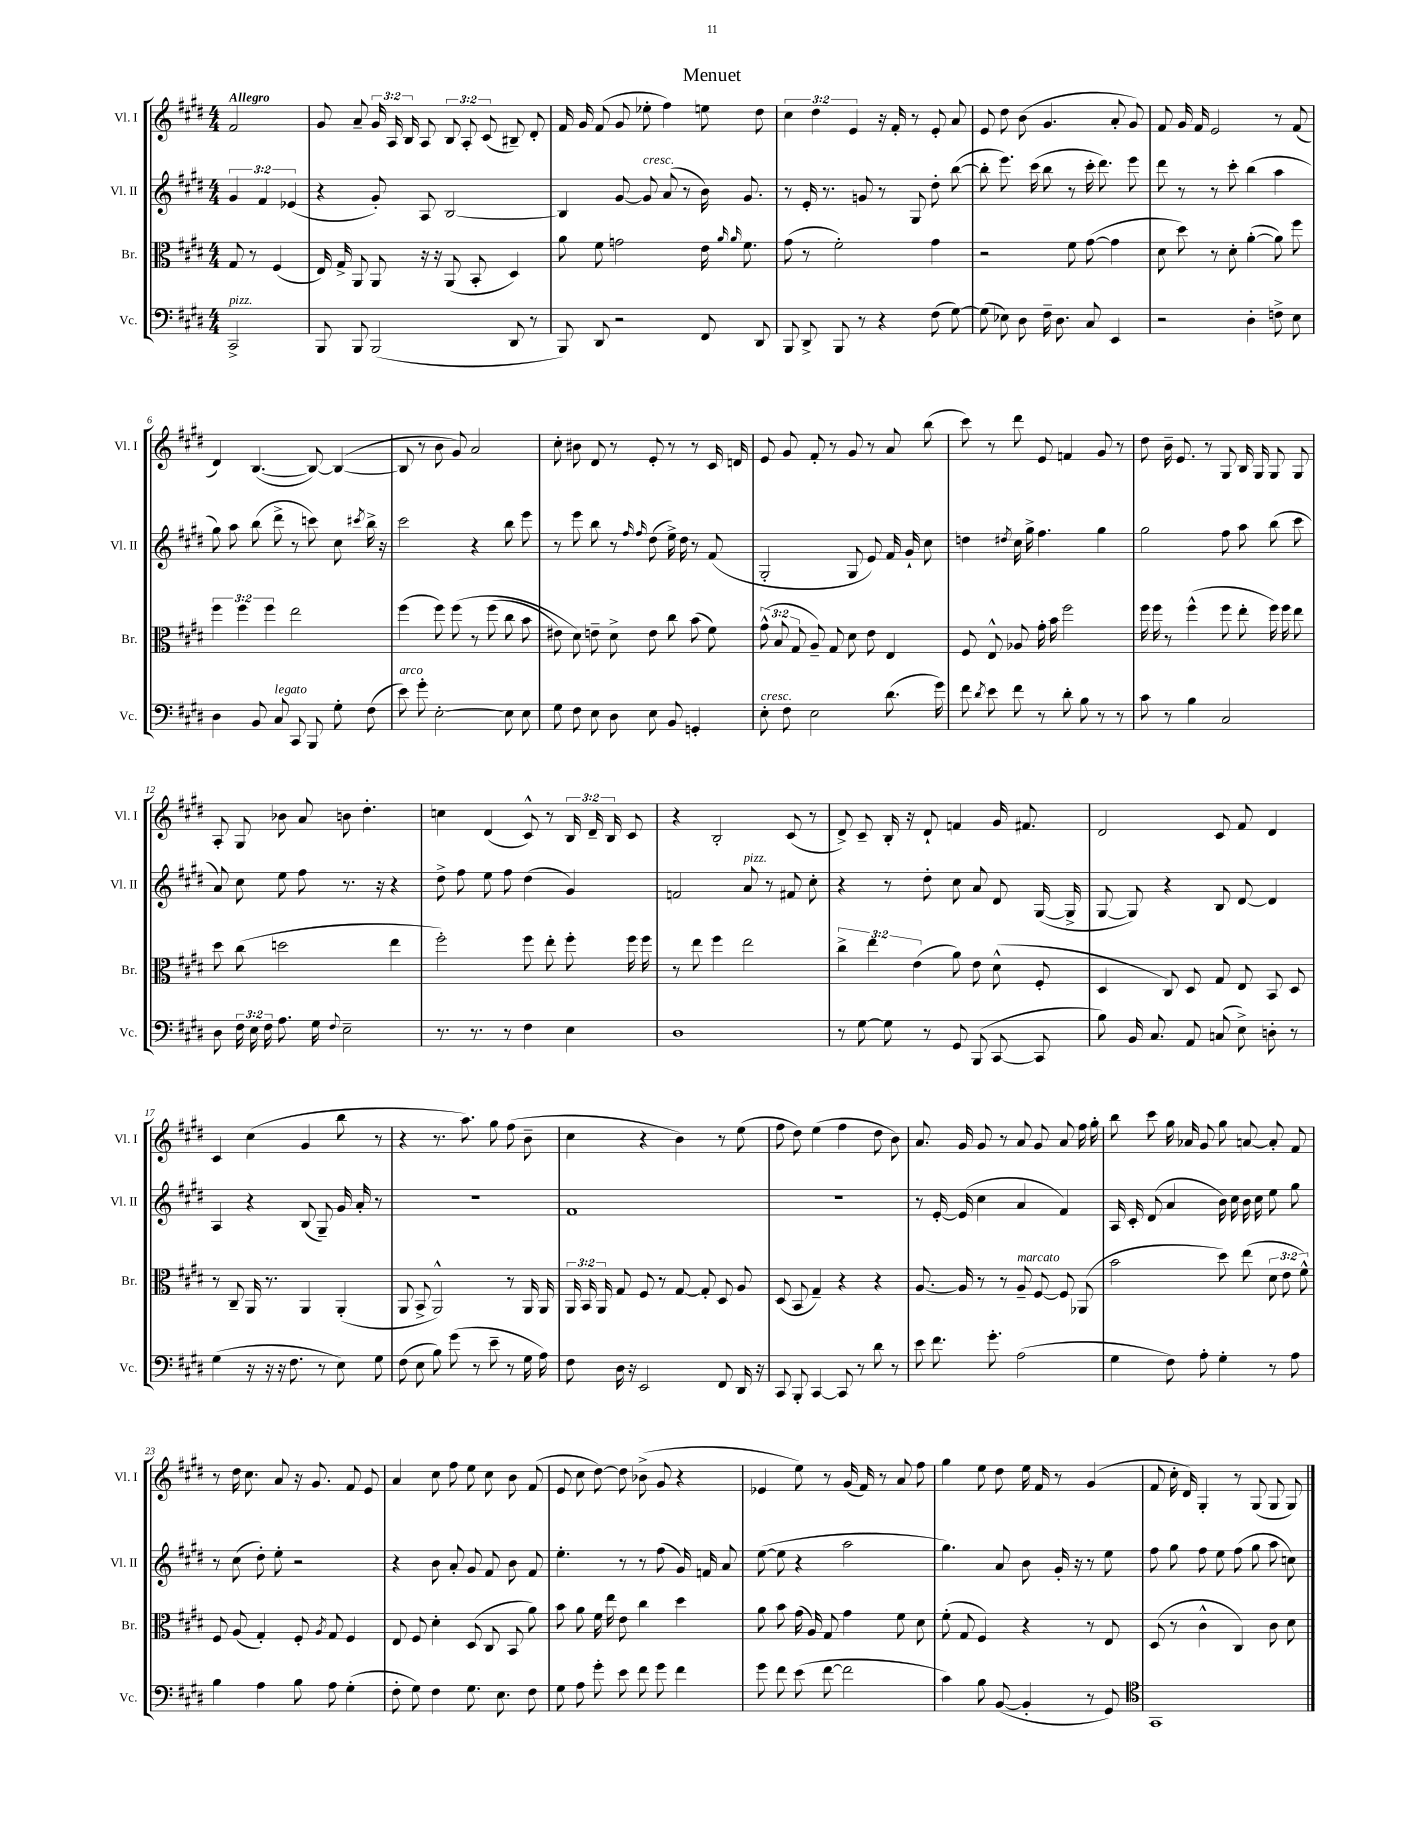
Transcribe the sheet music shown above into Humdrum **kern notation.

**kern	**kern	**kern	**kern
*staff4	*staff3	*staff2	*staff1
*clefF4	*clefC3	*clefG2	*clefG2
*k[f#c#g#d#]	*k[f#c#g#d#]	*k[f#c#g#d#]	*k[f#c#g#d#]
*M4/4	*M4/4	*M4/4	*M4/4
2CC#^	8G#	6g#	2f#
.	8r	.	.
.	.	6f#	.
.	(4F#	.	.
.	.	(6e-	.
=	=	=	=
8BBB	16E)	4r	8g#
.	16G#^	.	.
8BBB	8AA	.	8a~
(2BBB	8AA	8g#')	24g#
.	.	.	24A
.	.	.	24B
.	16r	8A	8A
.	16r	.	.
.	(8AA	[2B	12B
.	.	.	12A'
.	8BB'	.	.
.	.	.	(12c#
8DD#	4D#)	.	8B#~)
8r	.	.	8d#'
=	=	=	=
8BBB)	8a	4B]	16f#
.	.	.	16g#
8DD#	8f#	.	(8f#
2r	2g	[8g#	8g#
.	.	8g#]	8ee-'
.	.	(8a	4ff#)
.	.	8r	.
8FF#	16e	16b)	8ee
.	16qqa	.	.
.	16qqa	.	.
.	8.f#	8.g#	.
8DD#	.	.	8dd#
=	=	=	=
8BBB	(8g#	8r	6cc#
8DD#^	8r	16e'	.
.	.	.	6dd#
.	.	8.r	.
8BBB	2f#')	.	.
.	.	.	6e
8r	.	8g	.
4r	.	8r	16r
.	.	.	16f#'
.	.	8G#	8r
(8F#	4g#	8dd#'	8e'
[8G#)	.	([8bb	8a
=	=	=	=
(8G#]	2r	8bb']	8e
8E-)	.	8.eee)	8dd#
8D#	.	.	(8b
.	.	(16ccc#	.
16F#~	.	8bb	4.g#
8.D#	.	.	.
.	8f#	8r	.
8C#	([8g#	16ccc#'	.
.	.	8.ddd#)	.
4EE	4g#]	.	8a'
.	.	8eee	8g#)
=	=	=	=
2r	8d#	8ddd#	8f#
.	8dd#)	8r	16g#
.	.	.	16f#
.	8r	8r	2e
.	8d#'	8ccc#'	.
4D#'	([4a'	(4bb	.
8F^	8a])	4aa	8r
8E	8ff#	.	(8f#
=	=	=	=
4D#	6ff#	8gg#)	4d#)
.	.	8aa	.
.	6ff#	.	.
8BB	.	(8bb	([4.B
.	6ff#	.	.
8C#	.	8ddd#^	.
8CC#	2ee	8r	.
8BBB	.	8ccc)	8B_)
8G#'	.	8cc#	(4B_
.	.	8qccc#	.
(8F#	.	16bb^	.
.	.	16r	.
=	=	=	=
8e)	(4ff#	2ccc#	8B]
8g#'	.	.	8r
[2E'	8ff#)	.	8b
.	&(8ff#	.	8g#)
.	8r	4r	2a
.	(8ff#	.	.
8E]	8cc#	8bb	.
8E	8b	8eee	.
=	=	=	=
8G#	8e#)	8r	8cc#'
8F#	8d#&)	8eee	8b#
8E	8e~	8bb	8d#
8D#	8d#^	8r	8r
.	.	16qqff#	.
.	.	16qqff#	.
8E	8e	(8dd#	8e'
8BB	8cc#	16ee^)	8r
.	.	16dd#	.
4GG'	(8b	8r	8r
.	8f#)	(8f#	16c#
.	.	.	16d
=	=	=	=
8E'	(12g#^^	2G#'	8e
.	12B	.	.
8F#	.	.	8g#
.	12G#	.	.
2E	8A~)	.	8f#'
.	8G#	.	8r
.	8d#	8G#	8g#
.	8e	8e)	8r
(8.d#	4E	16f#	8a
.	.	16g#`	.
.	.	8cc#	(8bb
16g#)	.	.	.
=	=	=	=
8f#	8F#	4dd	8ccc#)
8qd#	.	.	.
8e	8E^^	.	8r
.	.	8qdd#	.
8f#	8A-	16cc#	8ddd#
.	.	16gg#^	.
8r	16g#'	4.ff#	8e
.	16b	.	.
8d#'	2ff#	.	4f
8B	.	.	.
8r	.	4gg#	8g#
8r	.	.	8r
=	=	=	=
8c#	16ff#	2gg#	8dd#
.	16ff#	.	.
8r	8r	.	16b~
.	.	.	8.e
4B	(4ff#^^	.	.
.	.	.	8r
2C#	8ff#	8ff#	8G#
.	8ee'	8aa	16B
.	.	.	16G#
.	16ff#)	(8bb	8G#
.	16ff#	.	.
.	8ee	8ccc#	8G#
=	=	=	=
8D#	8dd#	8a)	8A'
24F#	(8cc#	8cc#	8G#
24E	.	.	.
24F#	.	.	.
8.A	2dd	8ee	8b-
.	.	8ff#	8a
16G#	.	.	.
8qqF#	.	.	.
2E~	.	8.r	8b
.	.	.	4.dd#'
.	.	16r	.
.	4ee	4r	.
=	=	=	=
8.r	2ff#')	8dd#^	4cc
.	.	8ff#	.
8.r	.	.	.
.	.	8ee	(4d#
8r	.	8ff#	.
4F#	8ff#	(4dd#	8c#^^)
.	8ee'	.	8r
4E	8ff#'	4g#)	24B
.	.	.	24d#~
.	.	.	24B
.	16ff#	.	8c#
.	16ff#	.	.
=	=	=	=
1D#	8r	2f	4r
.	8ee	.	.
.	4ff#	.	2B'
.	2ee	8a	.
.	.	8r	.
.	.	8f#	(8c#
.	.	8cc#'	8r
=	=	=	=
8r	6cc#^	4r	8d#^)
[8G#	.	.	8c#~
.	6ee	.	.
8G#]	.	8r	16B'
.	.	.	16r
.	(6e	.	.
8r	.	8dd#'	8d#`
8GG#	8a)	8cc#	4f
(8BBB	8e	8a	.
[8CC#	(8d#^^	8d#	16g#
.	.	.	8.f#
8CC#]	8F#'	([16G#	.
.	.	16G#^]	.
=	=	=	=
8B)	4D#	[8G#	2d#
16BB	.	8G#])	.
8.C#	.	.	.
.	8C#)	4r	.
8AA	8D#	.	.
(8C	8G#	8B	8c#
8E^)	8E	[8d#	8f#
8D'	8BB	4d#]	4d#
8r	8D#	.	.
=	=	=	=
(4G#	8r	4A	4c#
.	8C#~	.	.
16r	16AA	4r	(4cc#
16r	8.r	.	.
16r	.	.	.
8.F#	.	.	.
.	4AA	(8B	4g#
8r	.	8G#~)	.
8E)	(4AA'	16g#	8bb
.	.	16a'	.
8G#	.	8r	8r
=	=	=	=
(8F#	8AA	1r	4r
8E	8BB^	.	.
8B)	2AA^^)	.	8.r
(8g#	.	.	.
.	.	.	8.aa)
8r	.	.	.
8e~	.	.	8gg#
8r	8r	.	(8ff#
16G#	16AA	.	8b~
16A)	16AA	.	.
=	=	=	=
8F#	24AA	1f#	4cc#
.	24BB	.	.
.	24AA	.	.
16D#	8G#	.	.
16r	.	.	.
2EE	8F#	.	4r
.	8r	.	.
.	[8G#	.	4b)
.	8G#']	.	.
8FF#	8D#	.	8r
16DD#	8A	.	(8ee
16r	.	.	.
=	=	=	=
8CC#	(8D#	1r	8ff#
8BBB'	8BB	.	8dd#)
[4CC#	4G#~)	.	(4ee
8CC#]	4r	.	4ff#
8r	.	.	.
8d#	4r	.	8dd#
8r	.	.	8b)
=	=	=	=
8e	[8.A	8r	8.a
8.f#	.	[16e'	.
.	16A]	(16e]	16g#
.	8r	4cc#	8g#
8.g#'	.	.	.
.	8r	.	8r
(2A	8A~	4a	8a
.	[8F#	.	8g#
.	8F#]	4f#)	8a
.	(8AA-	.	16ff#
.	.	.	16gg#'
=	=	=	=
4G#	2b	16A	8bb
.	.	16c#'	.
.	.	(8d#	8ccc#
8F#)	.	4a	16gg#
.	.	.	16a-
8A'	.	.	8g#
4G#'	8dd#)	16b)	8gg#
.	.	16cc#	.
.	(8ee	16b	[8a
.	.	16cc#	.
8r	12d#	8ee	8a']
.	12e	.	.
8A	.	8gg#	8f#
.	12f#^^)	.	.
=	=	=	=
4B	8F#	8r	8r
.	(8A	(8cc#	16dd#
.	.	.	8.cc#
4A	4G#')	8dd#')	.
.	.	8ee'	8a
8B	8F#'	2r	16r
.	.	.	8.g#
.	8qA	.	.
8A	8G#	.	.
(4G#'	4F#	.	8f#
.	.	.	8e
=	=	=	=
8F#'	8E	4r	4a
8G#)	8F#	.	.
4F#	4d#'	8b	8cc#
.	.	8a'	8ff#
8.G#	(8D#	8g#	8ee
.	8C#	8f#	8cc#
8.E	.	.	.
.	8BB	8b	8b
8F#	8a)	8f#	(8f#
=	=	=	=
8G#	8b	4.ee'	8e
8A	8a	.	8cc#
8g#'	16f#	.	[8dd#)
.	16ee	.	.
8e	8e	8r	8dd#]
8f#	4cc#	8r	(8b-^
8g#	.	(8ff#	8g#
4f#	4dd#	16g#)	4r
.	.	16f	.
.	.	8a	.
=	=	=	=
8g#	8a	([8ee	4e-
8f#	8b	8ee]	.
(8e	(16g#	4r	8ee)
.	16A)	.	.
[8f#	8G#	.	8r
2f#]	4g#	2aa	(16g#
.	.	.	16f#)
.	.	.	8r
.	8f#	.	8a
.	8d#	.	8ff#
=	=	=	=
4c#)	(8f#'	4.gg#)	4gg#
.	8G#	.	.
8B	4F#)	.	8ee
([8BB	.	8a	8dd#
4BB']	4r	8b	16ee
.	.	.	16f#
.	.	16g#'	8r
.	.	16r	.
8r	8r	8r	(4g#
8GG#)	8E	8ee	.
=	=	=	=
*clefC4	*	*	*
1GG#	(8D#	8ff#	8f#
.	8r	8gg#	16cc#'
.	.	.	16d#)
.	4c#^^	8ff#	4G#'
.	.	8ee	.
.	4C#)	(8ff#	8r
.	.	8gg#	(8G#
.	8c#	8aa	8G#
.	8d#	8cc)	8G#)
==	==	==	==
*-	*-	*-	*-
